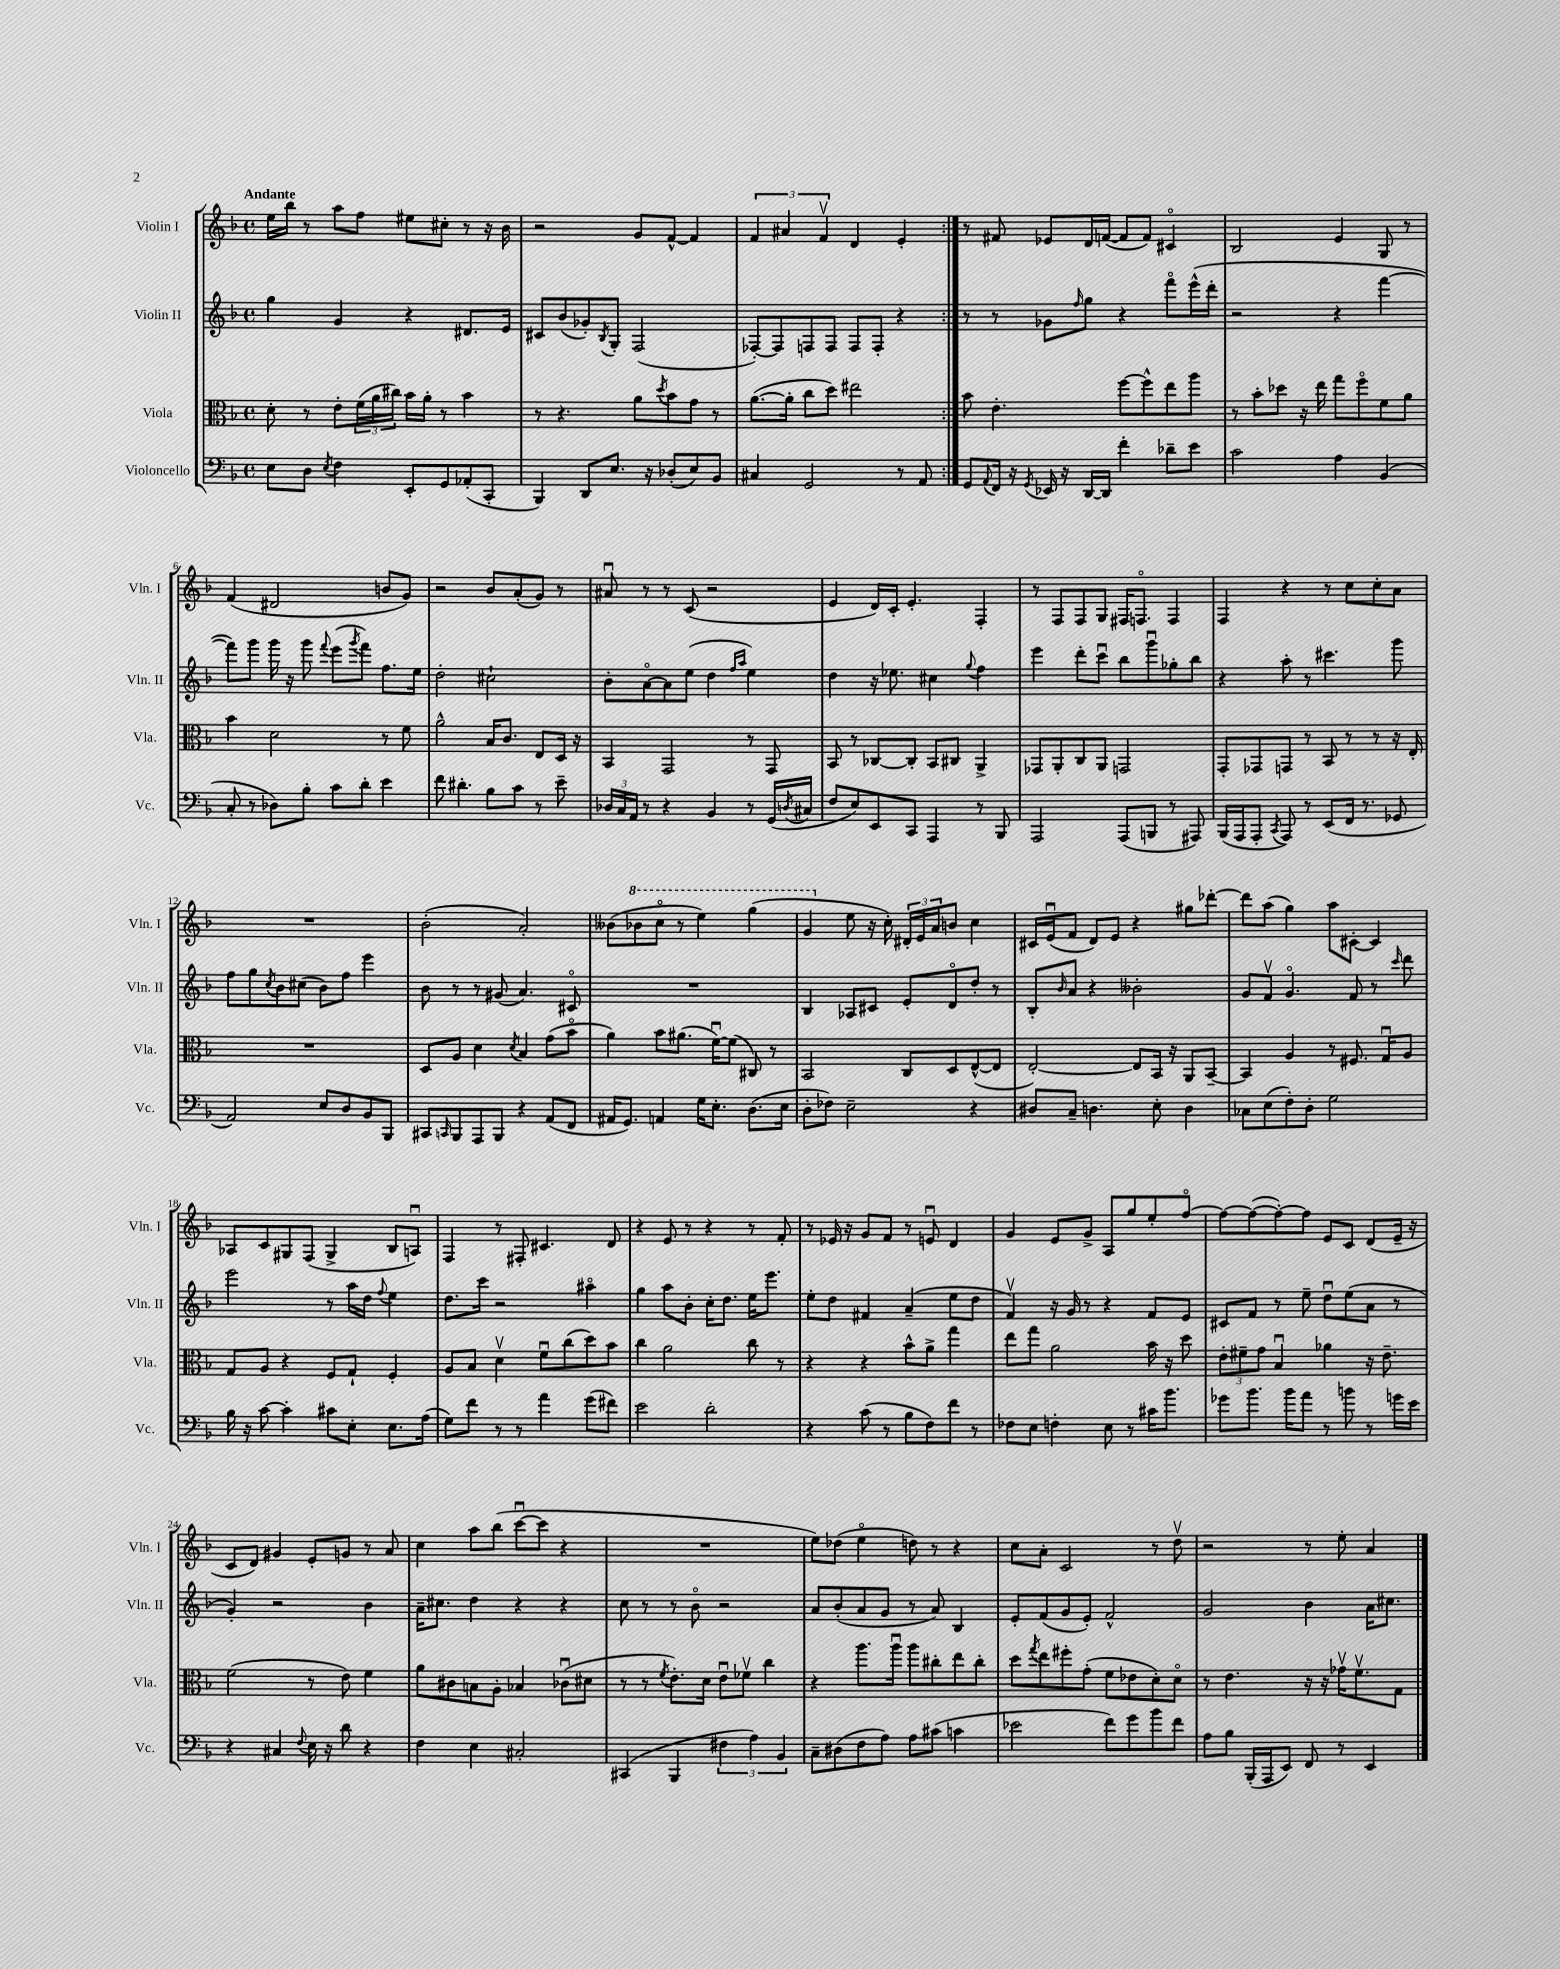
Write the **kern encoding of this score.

**kern	**kern	**kern	**kern
*part4	*part3	*part2	*part1
*staff4	*staff3	*staff2	*staff1
*I"Violoncello	*I"Viola	*I"Violin II	*I"Violin I
*I'Vc.	*I'Vla.	*I'Vln. II	*I'Vln. I
*clefF4	*clefC3	*clefG2	*clefG2
*k[b-]	*k[b-]	*k[b-]	*k[b-]
*M4/4	*M4/4	*M4/4	*M4/4
*met(c)	*met(c)	*met(c)	*met(c)
=1	=1	=1	=1
!	!	!	!LO:TX:a:B:t=Andante
8E\L	8d'\	4gg\	16ee\LL
.	.	.	16bb-\JJ
8D\J	8r	.	8r
8qE/	.	.	.
4F\	8e'\L	4g/	8aa\L
.	(24f\L	.	8ff\J
.	24a\	.	.
.	24cc#X\JJ)	.	.
8EE'/L	16b-\LL	4r	8ee#X\L
.	16a'\JJ	.	.
8GG/	8r	.	8cc#X'\J
(8AA-X'/	4b-\	8.d#X/L	8r
8CC'/J	.	.	16r
.	.	16e/Jk	16b-\
=2	=2	=2	=2
4BBB-/)	8r	8c#X/L	2r
.	4.r	(8b-/	.
8DD/L	.	8g-X'/)	.
.	.	8qB-/	.
8.E/J	.	8G'/J	.
.	8a\L	(2F/	8g/L
16r	.	.	.
.	8qdd/	.	.
(8D-X'/L	8b-\	.	[8f^^/J
8E/)	8g\J	.	4f/]
8BB-/J	8r	.	.
=3	=3	=3	=3
4C#X/	([8.a\L	[8F-X'/L)	6f/
.	.	8F-/]	.
.	.	.	6a#X/
.	16a'\Jk]	.	.
2GG/	8cc\L	8Fn/	.
.	.	.	6fv/
.	8dd\J)	8F/J	.
.	2ee#X\	8F/L	4d/
.	.	8F'/J	.
8r	.	4r	4e'/
8AA/	.	.	.
=4:|!	=4:|!	=4:|!	=4:|!
8GG/L	8b-\	8r	8r
8qqAA/	.	.	.
16FF/Jk	4.e'\	8r	8f#X/
16r	.	.	.
8qGG/	.	.	.
16EE-X/	.	8g-X\L	8e-X/L
16r	.	.	.
.	.	16qqff/	.
[16DD/LL	.	8gg\J	16d/L
16DD/JJ]	.	.	([16fn/JJ
4f'\	[8ff\L	4r	8f/L]
.	8ff^^\]	.	8f/J)
8d-X~\L	8ee\	8fff\L	4c#X/
8e\J	8aa\J	(16eee^^\L	.
.	.	16ddd'\JJ	.
=5	=5	=5	=5
2c\	8r	2r	2B-/
.	8b-'\L	.	.
.	8dd-X\J	.	.
.	16r	.	.
.	16ee\	.	.
4A\	8gg\L	4r	4e/
.	8ff\	.	.
(4BB-/	8f\	[4fff\	8G/
.	8a\J	.	8r
!!LO:LB:g=z
=6	=6	=6	=6
8C'/	4b-\	8fff\L])	(4f/
8r	.	8ggg\J	.
8D-X\L)	2d\	16ggg\	2d#X/
.	.	16r	.
8B-'\J	.	8ggg\	.
.	.	8qqfff/	.
8c\L	.	(8eee\L	.
.	.	8qggg/	.
8d'\J	.	8fff\J)	.
4e\	8r	8.ff\L	8bn/L
.	8f\	.	8g/J)
.	.	16ee\Jk	.
=7	=7	=7	=7
8f\	2a^^\	2dd'\	2r
4.d#X'\	.	.	.
8B-\L	16B-/KL	2cc#X`\	8b-/L
.	8.c/J	.	.
8c\J	.	.	(8a'/
8r	8E/L	.	8g/J)
8e~\	16D/Jk	.	8r
.	16r	.	.
=8	=8	=8	=8
24D-X/LL	4BB-/	8b-'\L	8a#Xu/
24C/	.	.	.
24AA/JJ	.	.	.
8r	.	[8a\	8r
4r	2GG/	8a\]	8r
.	.	(8ee\J	(8c/
4BB-/	.	4dd\	2r
.	.	16qqff/LL	.
.	.	16qqaa/JJ	.
8r	8r	4ee\)	.
(16GG/LL	8GG/	.	.
8qDn/	.	.	.
16C#X/JJ	.	.	.
=9	=9	=9	=9
8F/L	8BB-/	4dd\	4e/
8E/)	8r	.	.
8EE/	[8C-X/L	16r	16d/LL)
.	.	8.ee-X\	16c'/JJ
8CC/J	8C-'/J]	.	4.e'/
4AAA/	8BB-/L	4cc#X\	.
.	8C#X/J	.	.
.	.	8qqgg/	.
8r	4AA^/	4ff\	4F'/
8BBB-/	.	.	.
=10	=10	=10	=10
2AAA/	8GG-X/L	4eee\	8r
.	8AA'/	.	8F/L
.	8C/	8ddd'\L	8F/
.	8AA/J	8cccu\J	8G/J
(8AAA/L	2GGn/	8bb-\L	16F#X/KL
.	.	.	8.Fn/J
8BBBn/J	.	8gggu\	.
8r	.	8gg-X'\	4F/
8AAA#X/)	.	8bb-\J	.
=11	=11	=11	=11
(16BBB-/LL	8GG'/L	4r	4F/
16AAA/J	.	.	.
8AAA'/J	8GG-X/	.	.
8qCC/	.	.	.
8AAA/)	8GGn/J	8aa'\	4r
8r	8r	8r	.
(8EE/L	8BB-/	4.ccc#X\	8r
16FF/Jk	8r	.	8cc\L
8.r	.	.	.
.	8r	.	8cc'\
8GG-X/	16r	8ggg\	8a\J
.	16E'/	.	.
!!LO:LB:g=z
=12	=12	=12	=12
2AA/)	1r	8ff\L	1r
.	.	8gg\	.
.	.	8qcc/	.
.	.	8b-\	.
.	.	(8cc#X\J	.
8E/L	.	8b-\L)	.
8D/	.	8ff\J	.
8BB-/	.	4eee\	.
8BBB-/J	.	.	.
=13	=13	=13	=13
8CC#X/L	8D/L	8b-\	(2b-'\
16qqCCn/	.	.	.
8BBB-/	8A/J	8r	.
8AAA/	4d\	8r	.
8BBB-/J	.	(8g#X/	.
.	8qd/	.	.
4r	4B-/	4.a/)	2a'/)
(8AA/L	(8g\L	.	.
8FF/J	8b-\J	8c#X/	.
=14	=14	=14	=14
16AA#X/KL	4a\)	1r	(8b--X\L
8.GG/J)	.	.	.
*	*	*	*8va
.	.	.	8bb-X\
4AAn/	8b-\L	.	8ccc\J
.	(8.a#X\J	.	8r
16G\KL	.	.	4eee\)
8.E'\J	[16fu\KL)	.	.
.	(8f\J]	.	.
(8.D\L	8C#X/)	.	(4ggg\
.	8r	.	.
16E\Jk	.	.	.
=15	=15	=15	=15
8D'\L	2BB-/	4B-/	4gg/
8F-X\J)	.	.	.
*	*	*	*X8va
2E~\	.	8A-X/L	8ee\
.	.	8c#X/J	16r
.	.	.	16cc'\)
.	8C/L	8e'/L	24d#X'/LL
.	.	.	24e/
.	.	.	24a/J
.	8D/	8d/	8bn/J
4r	([8E^^/	8dd'/J	4cc\
.	8E/J]	8r	.
=16	=16	=16	=16
8D#X/L	[2E'/)	8B-'/L	16c#X/LL
.	.	.	(16eu/J
.	.	16qqb-/	.
8C~/J	.	8a/J	8f/J
4.Dn\	.	4r	8d/L)
.	.	.	8e/J
.	8E/L]	2b--X'\	4r
8E'\	16BB-/Jk	.	.
.	16r	.	.
4D\	8AA/L	.	8gg#X\L
.	[8BB-~/J	.	[8ddd-X'\J
=17	=17	=17	=17
8C-X\L	4BB-/]	8g/L	8ddd-\L]
(8E\	.	8fv/J	(8aa\J
8F'\)	4A/	4.g/	4gg\)
8D'\J	.	.	.
2G\	8r	.	8aa\L
.	8.F#X/	8f/	[8c#X'\J
.	.	8r	4c#/]
.	16Gu/KL	.	.
.	.	16qqccc/	.
.	8A/J	8ddd\	.
!!LO:LB:g=z
=18	=18	=18	=18
16B-\	8G/L	2eee\	8A-X/L
16r	.	.	.
[8c\	8A/J	.	8c/
4c'\]	4r	.	8G#X/
.	.	.	(8F/J
8c#X\L	8F/L	8r	4G#^/
8E'\J	8G`/J	16aa\LL	.
.	.	16dd\JJ	.
.	.	8qqff/	.
8.E\L	4F'/	4ee\	8B-/L
.	.	.	8Anu/J)
(16A\Jk	.	.	.
=19	=19	=19	=19
8G\L)	8A/L	8.dd\L	4F/
8f\J	8B-/J	.	.
.	.	16ccc\Jk	.
8r	4dv\	2r	8r
8r	.	.	8F#X'/
4a\	8fu\L	.	4.c#X/
.	(8cc\	.	.
(8g\L	8dd\)	4aa#X\	.
8f#X\J)	8b-\J	.	8d/
=20	=20	=20	=20
2e\	4cc\	4gg\	4r
.	2a\	8aa\L	8e/
.	.	8b-'\J	8r
2d'\	.	16cc'\KL	4r
.	.	8.dd\J	.
.	8cc\	16ee\KL	8r
.	.	8.eee\J	.
.	8r	.	8f'/
=21	=21	=21	=21
4r	4r	8ee'\L	8r
.	.	8dd\J	16e-X/
.	.	.	16r
(8c\	4r	4f#X/	8g/L
8r	.	.	8f/J
8B-\L	8b-^^\L	(4a~/	8r
8F\)	8a^\J	.	8enu/
8f\J	4gg\	8ee\L	4d/
8r	.	8dd\J	.
=22	=22	=22	=22
8F-X\L	8ee\L	4fv/)	4g/
8E\J	8gg\J	.	.
4Fn'\	2a\	16r	8e/L
.	.	16g/	.
.	.	8r	8g^/J
8E\	.	4r	8A/L
8r	.	.	8gg/
16c#X\KL	16b-\	8f/L	8ee'/
8.b-\J	16r	.	.
.	8dd\	8e/J	[8ff/J
=23	=23	=23	=23
8g-X\L	12e'\L	8c#X/L	8ff\L_
.	12f#X~\	.	.
8.b-\J	.	8f/J	(8ff\_
.	12g\J	.	.
.	4B-u/	8r	8ff'\_)
16b-\KL	.	.	.
8a\J	.	8ee~\	8ff\J]
8r	4a-X\	8ddu\L	8e/L
8bn\	.	(8ee\	8c/J
8r	16r	8a\J	(8d/L
.	8.e~\	.	.
16gn\LL	.	8r	16e~/Jk
16e\JJ	.	.	16r
!!LO:LB:g=z
=24	=24	=24	=24
4r	(2f\	4g'/)	8c/L
.	.	.	8d/J)
4C#X/	.	2r	4g#X/
8qqF/	.	.	.
16E\	8r	.	8e'/L
16r	.	.	.
8d\	8e\)	.	8gn/J
4r	4f\	4b-\	8r
.	.	.	8a/
=25	=25	=25	=25
4F\	8a\L	16a~\KL	4cc\
.	.	8.cc#X\J	.
.	8c#X\	.	.
4E\	8Bn\	4dd\	8aa\L
.	8A'\J	.	(8bb-\J
2C#X'/	4B-X/	4r	[8cccu\L
.	.	.	8ccc\J]
.	(8c-Xu\L	4r	4r
.	8d#X\J	.	.
=26	=26	=26	=26
(4CC#X/	8r	8cc\	1r
.	8r	8r	.
.	8qf/	.	.
4BBB-/	8.e'\L)	8r	.
.	.	8b-\	.
.	16d\Jk	.	.
6F#X\	8eu\L	2r	.
.	8f-Xv\J	.	.
6A\)	.	.	.
.	4cc\	.	.
6BB-/	.	.	.
=27	=27	=27	=27
8C~\L	4r	8a/L	8ee\L)
(8D#X\	.	(8b-'/	(8dd-X\J
8F\	8.aa\L	8a/	4ee\
8A\J)	.	8g/J	.
.	16aau\Jk	.	.
8A\L	8aa\L	8r	8ddn\)
(8c#X\J	8cc#X'\	8a/)	8r
4cn\	8ee\	4B-/	4r
.	8cc#'\J	.	.
=28	=28	=28	=28
2e-X\	8dd\L	8e'/L	8cc\L
.	8qgg/	.	.
.	8ee\	(8f/	8a'\J
.	8ff#X'\	8g/	2c/
.	(8g'\J	8e'/J)	.
8f\L)	8f\L	2f^^/	.
8g\	8e-X\	.	.
8b-\	8d'\)	.	8r
8f\J	8d\J	.	8ddv\
=29	=29	=29	=29
8A\L	8r	2g/	2r
8B-\J	4.e\	.	.
(16BBB-'/LL	.	.	.
16AAA/J	.	.	.
8EE/J)	.	.	.
8FF/	16r	4b-\	8r
.	16r	.	.
8r	16g-Xv\KL	.	8ee'\
.	8.fv\	.	.
4EE/	.	16a\KL	4a/
.	.	8.cc#X\J	.
.	8G\J	.	.
==	==	==	==
*-	*-	*-	*-
